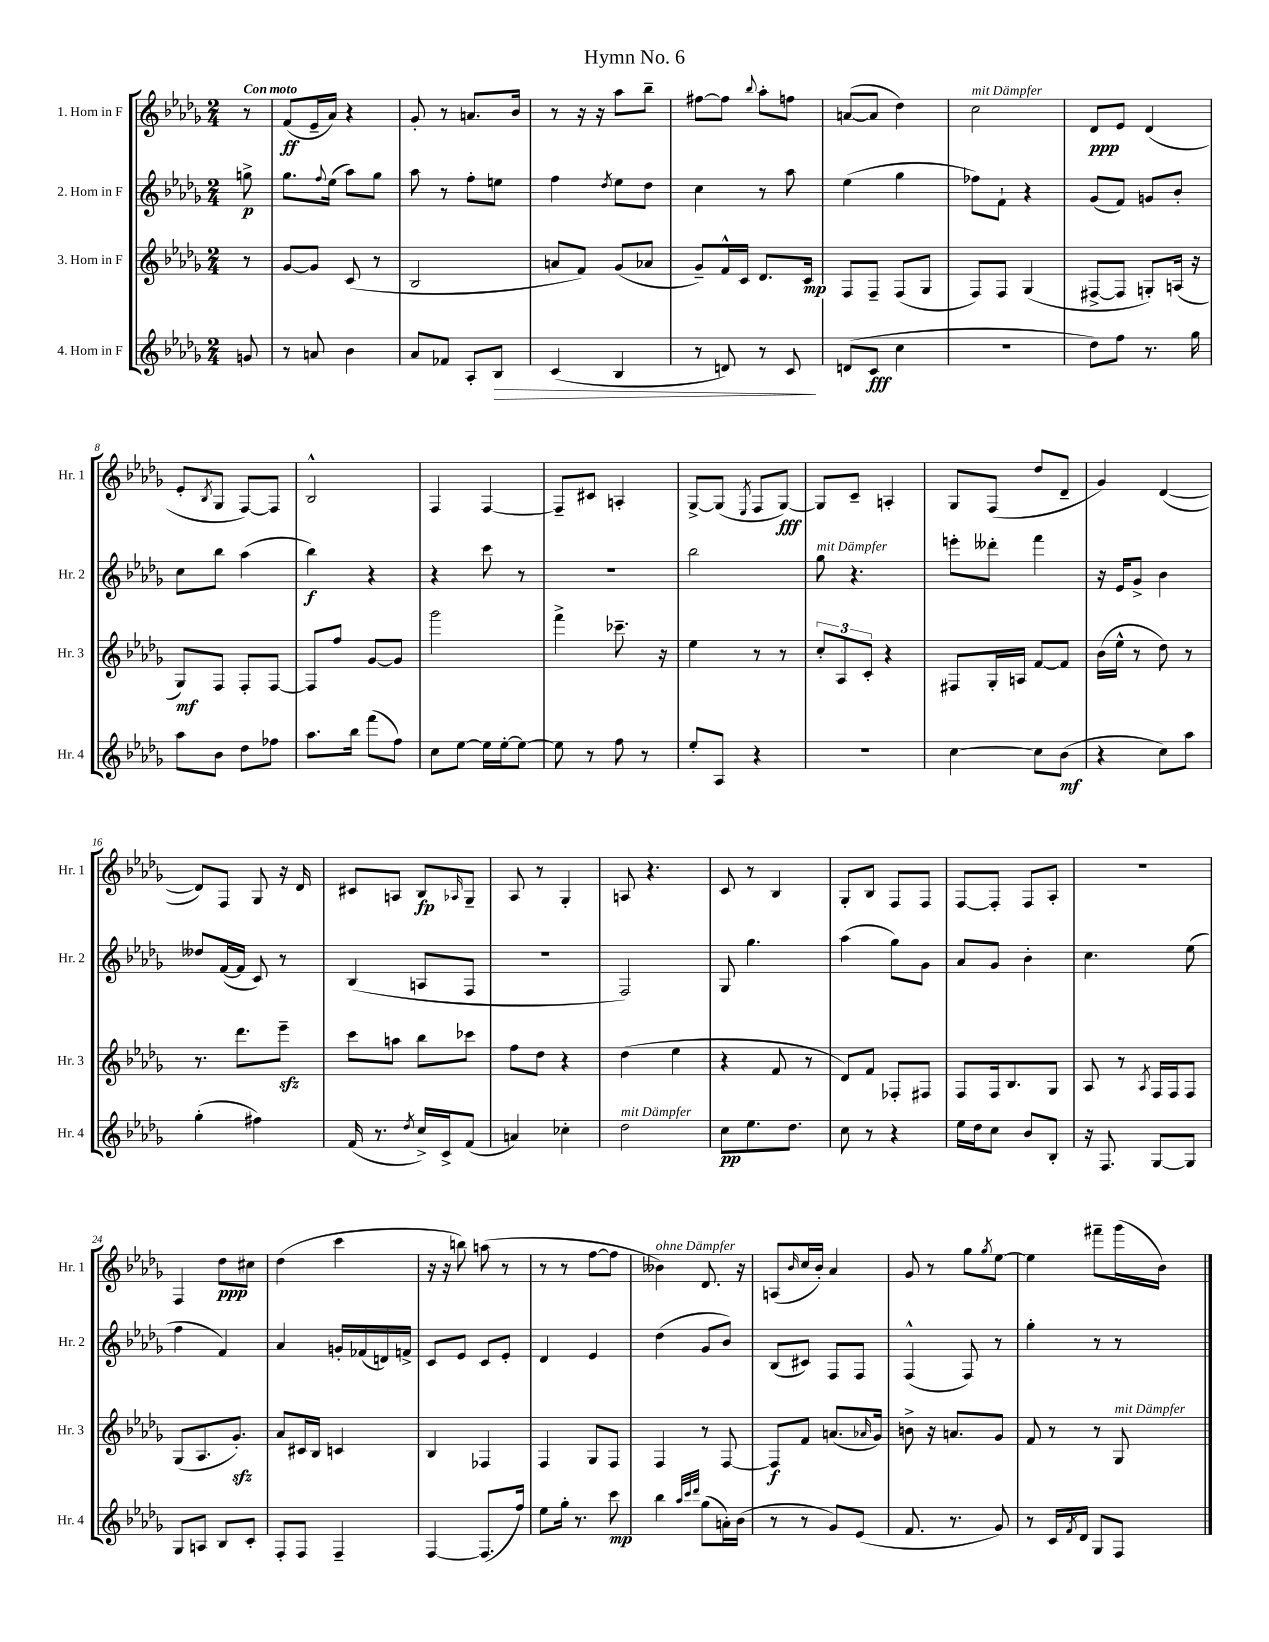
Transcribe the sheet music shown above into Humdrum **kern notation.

**kern	**kern	**kern	**kern
*staff4	*staff3	*staff2	*staff1
*clefG2	*clefG2	*clefG2	*clefG2
*k[b-e-a-d-g-]	*k[b-e-a-d-g-]	*k[b-e-a-d-g-]	*k[b-e-a-d-g-]
*M2/4	*M2/4	*M2/4	*M2/4
8g/	8r	8gg^\	8r
=	=	=	=
8r	[8g-/L	8.gg-\L	(8f/L
8a/	8g-/]J	.	16e-~/L
.	.	8qqff/	.
.	.	(16ee-\Jk	16a-/JJ)
4b-\	(8c/	8aa-\L)	4r
.	8r	8gg-\J	.
=	=	=	=
8a-/L	2B-/	8aa-\	8g-'/
8f-/J	.	8r	8r
8A-'/L	.	8ff'\L	8.a/L
8B-/J	.	8ee\J	.
.	.	.	16b-/Jk
=	=	=	=
(4c/	8a/L	4ff\	8r
.	8f/J)	.	16r
.	.	.	16r
.	.	8qdd-/	.
4B-/	(8g-/L	8ee-\L	8aa-\L
.	8a-/J	8dd-\J	8bb-~\J
=	=	=	=
8r	8g-~/L)	4cc\	[8ff#\L
8d/)	16f^^/L	.	8ff#\]J
.	16c/JJ	.	.
.	.	.	8qqbb-/
8r	8.d-/L	8r	8aa-'\L
8c/	.	8aa-\	8ff\J
.	16c/Jk	.	.
=	=	=	=
(8d/L	8F/L	(4ee-\	([8a/L
8c/J	8F~/J	.	8a/]J
4cc\	(8F/L	4gg-\	4dd-\)
.	8G-/J	.	.
=	=	=	=
2r	8F/L)	8ff-\L)	2cc\
.	8F/J	8f`\J	.
.	(4G-/	4r	.
=	=	=	=
8dd-\L)	[8F#^/L	(8g-/L	8d-/L
8ff\J	8F#/]J	8f/J)	8e-/J
8.r	8G'/L)	8g/L	(4d-/
.	(16A/Jk	8b-'/J	.
16gg-\	16r	.	.
=	=	=	=
8aa-\L	8G-/L)	8cc\L	8e-'/L
.	.	.	8qB-/
8b-\J	8F/J	8bb-\J	8G-/J
8dd-\L	8F'/L	(4aa-\	[8F/L)
8ff-\J	[8F/J	.	8F/]J
=	=	=	=
8.aa-\L	8F/]L	4bb-\)	2B-^^/
.	8ff/J	.	.
16bb-\Jk	.	.	.
(8fff\L	[8g-/L	4r	.
8ff\J)	8g-/]J	.	.
=	=	=	=
8cc\L	2ggg-\	4r	4F/
[8ee-\J	.	.	.
16ee-\]LL	.	8ccc\	[4F/
[16ee-'\J	.	.	.
8ee-\_J	.	8r	.
=	=	=	=
8ee-\]	4fff^\	2r	8F~/]L
8r	.	.	8c#/J
8ff\	8.ccc-~\	.	4A'/
8r	.	.	.
.	16r	.	.
=	=	=	=
8ee-'/L	4ee-\	2bb-\	[8G-^/L
8A-/J	.	.	(8G-/]J
.	.	.	8qE-/
4r	8r	.	8F/L
.	8r	.	[8G-/J)
=	=	=	=
2r	12cc'/L	8gg-\	8G-/]L
.	12A-/	.	.
.	.	4.r	8c~/J
.	12c'/J	.	.
.	4r	.	4A'/
=	=	=	=
[4cc\	8F#/L	8eee'\L	8G-/L
.	16G-'/L	8ddd--'\J	(8F/J
.	16A/JJ	.	.
8cc\]L	[8f/L	4fff\	8dd-/L
(8b-\J	8f/]J	.	8d-~/J
=	=	=	=
4r	(16b-\LL	16r	4g-/)
.	16ee-^^\JJ	16e-/LK	.
.	8r	8g-^/J	.
8cc\L)	8dd-\)	4b-\	([4d-/
8aa-\J	8r	.	.
=	=	=	=
(4gg-'\	8.r	8dd--/L	8d-/]L)
.	.	([16f/L	8F/J
.	8.ddd-\L	16f/]JJ	.
4ff#\)	.	8c/)	8G-/
.	8eee-~\J	8r	16r
.	.	.	16d-/
=	=	=	=
(16f/	8ccc\L	(4B-/	8c#/L
8.r	.	.	.
.	8aa\J	.	8A/J
8qdd-/	.	.	.
16cc^/LL)	8bb-\L	8A/L	8B-/L
16c^/J	.	.	.
.	.	.	16qqA-/
(8f/J	8ccc-\J	8F/J	8G-~/J
=	=	=	=
4a/)	8ff\L	2r	8A-/
.	8dd-\J	.	8r
4cc-'\	4r	.	4G-'/
=	=	=	=
2dd-\	(4dd-\	2F/)	8A/
.	.	.	4.r
.	4ee-\	.	.
=	=	=	=
8cc\L	4r	8G-/	8c/
8.ee-\	.	4.gg-\	8r
.	8f/	.	4B-/
8.dd-\J	.	.	.
.	8r	.	.
=	=	=	=
8cc\	8d-/L)	(4aa-\	8G-'/L
8r	8f/J	.	8B-/J
4r	8F-'/L	8gg-\L)	8F/L
.	8F#/J	8g-\J	8F/J
=	=	=	=
16ee-\LL	8F/L	8a-/L	[8F/L
16dd-\J	.	.	.
8cc\J	16F/k	8g-/J	8F'/]J
.	8.B-/	.	.
8b-/L	.	4b-'\	8F/L
8B-'/J	8G-/J	.	8A-'/J
=	=	=	=
16r	8A-/	4.cc\	2r
8.F/	.	.	.
.	8r	.	.
.	8qA-/	.	.
[8G-/L	16F/LL	.	.
.	16F/J	.	.
8G-/]J	8F/J	(8ee-\	.
=	=	=	=
8G-/L	(8G-/L	4ff\	4F/
8A/J	8.A-/	.	.
8B-/L	.	4f/)	8dd-\L
.	8.g-'/J)	.	.
8c'/J	.	.	8cc#\J
=	=	=	=
8F'/L	8a-/L	4a-/	(4dd-\
8F/J	16c#/L	.	.
.	16B-/JJ	.	.
4F~/	4c/	16g'/LL	4ccc\
.	.	(16f-/	.
.	.	16d/)	.
.	.	16f^/JJ	.
=	=	=	=
[4F/	4B-/	8c/L	16r
.	.	.	16r
.	.	8e-/J	8bb\)
(8.F/]L	4F-/	8c/L	(8aa\
.	.	8e-'/J	8r
16ff/Jk)	.	.	.
=	=	=	=
8ee-\L	4F/	4d-/	8r
16gg-'\Jk	.	.	8r
8.r	.	.	.
.	8G-/L	4e-/	[8ff\L
8ccc\	8F/J	.	8ff\]J
=	=	=	=
4bb-\	4F/	(4dd-\	4b--\)
32qqaa-/LLL	.	.	.
32qqccc/	.	.	.
32qqddd-/JJJ	.	.	.
(8gg-\L	8r	8g-/L	8.d-/
16a'\L)	[8F/	8b-/J)	.
(16b-\JJ	.	.	16r
=	=	=	=
8r	8F/]L	(8B-/L	(8A/L
.	.	.	16qqb-/
8r	8f/J	8c#/J)	16cc/L
.	.	.	16b-'/JJ)
8g-/L)	(8.a/L	8F/L	4a-/
(8e-/J	.	8F/J	.
.	16qqa-/	.	.
.	16g-/Jk)	.	.
=	=	=	=
8.f/	8b^\	(4F^^/	8g-/
.	16r	.	8r
8.r	8.a/L	.	.
.	.	8F/)	8gg-\L
.	.	.	8qgg-/
8g-/)	8g-/J	8r	[8ee-\J
=	=	=	=
8r	8f/	4gg-'\	4ee-\]
16c/LL	8r	.	.
8qf/	.	.	.
16d-/JJ	.	.	.
8G-/L	8r	8r	8fff#~\L
8F/J	8G-/	8r	(16ggg-\L
.	.	.	16b-\JJ)
==	==	==	==
*-	*-	*-	*-
